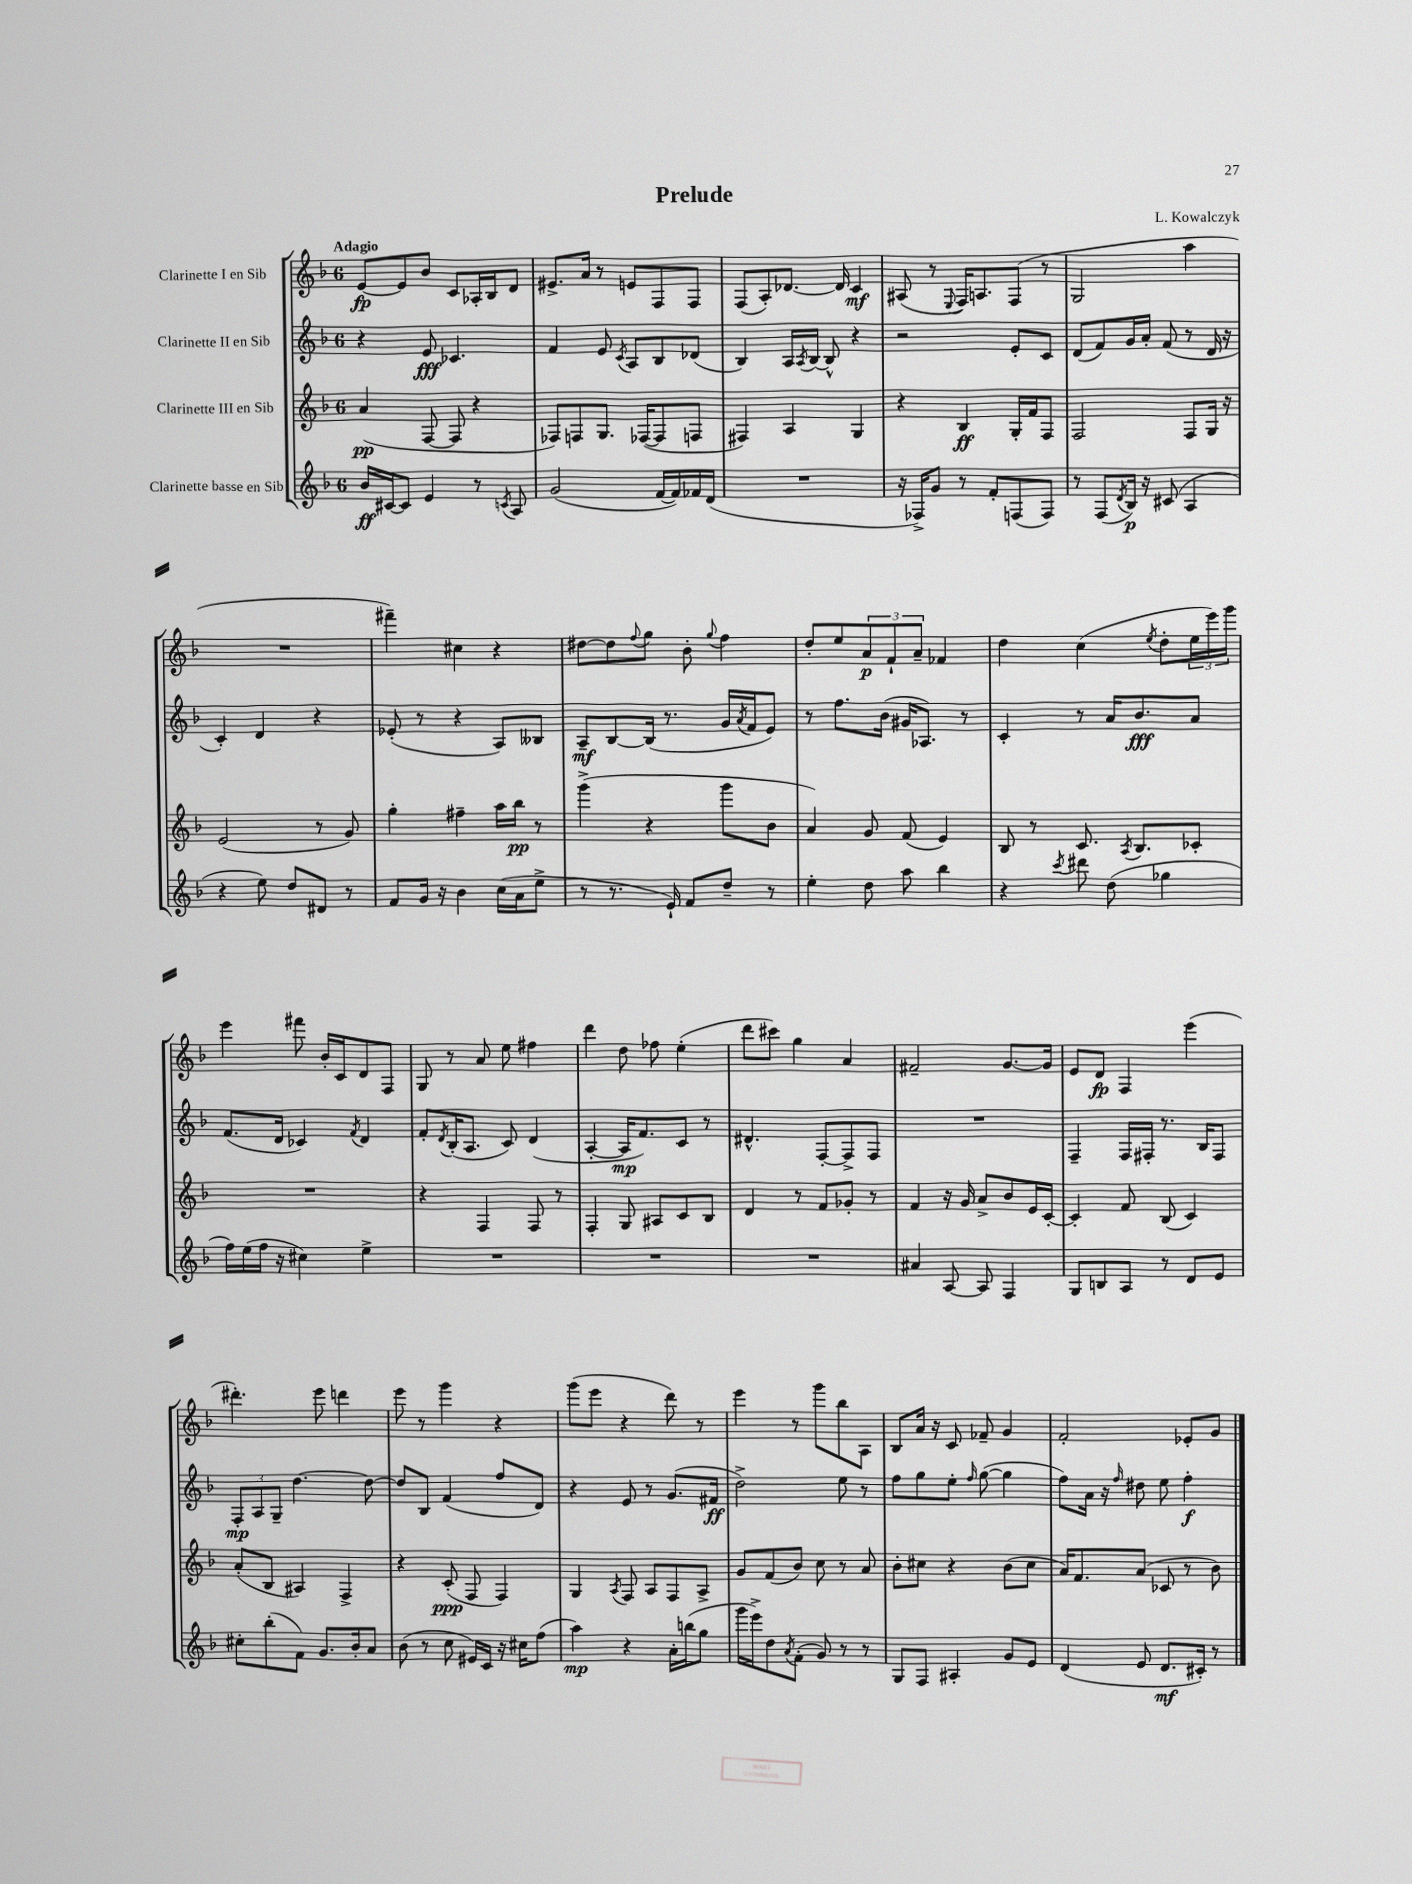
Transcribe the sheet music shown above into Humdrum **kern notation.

**kern	**dynam	**kern	**dynam	**kern	**dynam	**kern	**dynam
*part4	*part4	*part3	*part3	*part2	*part2	*part1	*part1
*staff4	*staff4	*staff3	*staff3	*staff2	*staff2	*staff1	*staff1
*I"Clarinette basse en Sib	*	*I"Clarinette III en Sib	*	*I"Clarinette II en Sib	*	*I"Clarinette I en Sib	*
*clefG2	*	*clefG2	*	*clefG2	*	*clefG2	*
*k[b-]	*	*k[b-]	*	*k[b-]	*	*k[b-]	*
*M6/8	*	*M6/8	*	*M6/8	*	*M6/8	*
=1	=1	=1	=1	=1	=1	=1	=1
!	!	!	!	!	!	!LO:TX:a:B:t=Adagio	!
16b-/LL	ff	(4a/	pp	4r	.	[8e/L	fp
[16c#X/J	.	.	.	.	.	.	.
8c#/J]	.	.	.	.	.	8e/]	.
4e/	.	[8F/	.	8e/	fff	8b-/J	.
.	.	8F/]	.	4.c-X/	.	8c/L	.
8r	.	4r	.	.	.	16A-X'/L	.
.	.	.	.	.	.	16B-/J	.
8qcn/	.	.	.	.	.	.	.
8A/	.	.	.	.	.	8d/J	.
=2	=2	=2	=2	=2	=2	=2	=2
(2g/	.	8F-X/L)	.	4f/	.	8.e#X^/L	.
.	.	8Fn/	.	.	.	.	.
.	.	.	.	.	.	16a/Jk	.
.	.	8.G/J	.	8e/	.	8r	.
.	.	.	.	8qc/	.	.	.
.	.	.	.	8A/L	.	8en/L	.
.	.	([16F-X/KL	.	.	.	.	.
[16f/LL	.	8F-/]	.	8B-/	.	8F/	.
16f/])	.	.	.	.	.	.	.
16f-X/	.	8Fn/J	.	(8d-X/J	.	8F/J	.
(16d/JJ	.	.	.	.	.	.	.
=3	=3	=3	=3	=3	=3	=3	=3
2.r	.	4F#X/)	.	4B-/)	.	(8F/L	.
.	.	.	.	.	.	8A'/)	.
.	.	4A/	.	16A/LL	.	[8.d-X/J	.
.	.	.	.	8qA/	.	.	.
.	.	.	.	[16B-/JJ	.	.	.
.	.	.	.	8B-^^/]	.	.	.
.	.	.	.	.	.	16d-/]	.
.	.	4G/	.	4r	.	4c/	mf
=4	=4	=4	=4	=4	=4	=4	=4
16r	.	4r	.	2r	.	(8A#X/	.
16F-X^/KL)	.	.	.	.	.	.	.
8g/J	.	.	.	.	.	8r	.
.	.	.	.	.	.	8qqE/	.
8r	.	4B-/	ff	.	.	16F/KL)	.
.	.	.	.	.	.	8.An/	.
8f'/L	.	.	.	.	.	.	.
(8Fn/	.	16G'/LL	.	8e'/L	.	(8F/J	.
.	.	16f/J	.	.	.	.	.
8F/J)	.	8F/J	.	8c/J	.	8r	.
=5	=5	=5	=5	=5	=5	=5	=5
8r	.	2F/	.	(8d/L	.	2G/	.
(8F/L	.	.	.	8f/)	.	.	.
8qd/	.	.	.	.	.	.	.
16B-/Jk)	p	.	.	16g/L	.	.	.
16r	.	.	.	16a'/JJ	.	.	.
(8c#X/	.	.	.	(8f/	.	.	.
4A/	.	8F/L	.	8r	.	4aa\	.
.	.	16G/Jk	.	16d/	.	.	.
.	.	16r	.	16r	.	.	.
!!LO:LB:g=z
=6	=6	=6	=6	=6	=6	=6	=6
4r	.	(2e/	.	4c'/)	.	2.r	.
8ee\)	.	.	.	4d/	.	.	.
8dd/L	.	.	.	.	.	.	.
8d#X/J	.	8r	.	4r	.	.	.
8r	.	8g/)	.	.	.	.	.
=7	=7	=7	=7	=7	=7	=7	=7
8f/L	.	4gg'\	.	(8e-X'/	.	4fff#X~\)	.
16g/Jk	.	.	.	8r	.	.	.
16r	.	.	.	.	.	.	.
4b-\	.	4ff#X~\	.	4r	.	4cc#X\	.
(16cc\LL	.	16aa\LL	.	8A/L)	.	4r	.
16a\J	.	16bb-\JJ	pp	.	.	.	.
8ee^\J	.	8r	.	8B--X/J	.	.	.
=8	=8	=8	=8	=8	=8	=8	=8
8r	.	(4ggg^\	.	8A~/L	mf	[8dd#X\L	.
8.r	.	.	.	[8B-/	.	8dd#\]	.
.	.	.	.	.	.	8qqff/	.
.	.	4r	.	(16B-/Jk]	.	8gg\J	.
16e`/)	.	.	.	8.r	.	.	.
8f/L	.	.	.	.	.	8b-'\	.
.	.	.	.	.	.	8qqgg/	.
8dd~/J	.	8ggg\L	.	16g/LL	.	4ff\	.
.	.	.	.	8qa/	.	.	.
.	.	.	.	16f/J	.	.	.
8r	.	8b-\J	.	8e/J)	.	.	.
=9	=9	=9	=9	=9	=9	=9	=9
4ee'\	.	4a/)	.	8r	.	8dd'/L	.
.	.	.	.	8.ff\L	.	8ee/	.
8dd\	.	8g/	.	.	.	12a/	p
.	.	.	.	(16b-\Jk	.	.	.
.	.	.	.	.	.	12f`/	.
8aa\	.	(8f/	.	16g#X/KL	.	.	.
.	.	.	.	.	.	12a~/J	.
.	.	.	.	8.A-X/J)	.	.	.
4bb-\	.	4e/)	.	.	.	4f-X/	.
.	.	.	.	8r	.	.	.
=10	=10	=10	=10	=10	=10	=10	=10
4r	.	8B-/	.	4c'/	.	4dd\	.
.	.	8r	.	.	.	.	.
8qccc/	.	.	.	.	.	.	.
8ddd#X\	.	8.c/	.	8r	.	(4cc\	.
(8dd\	.	.	.	16a/KL	.	.	.
.	.	8qA/	.	.	.	.	.
.	.	8.B-/L	.	8.b-/	fff	.	.
.	.	.	.	.	.	8qee/	.
4gg-X\	.	.	.	.	.	8dd'\L	.
.	.	8c-X'/J	.	8a/J	.	24ee\L	.
.	.	.	.	.	.	24eee\)	.
.	.	.	.	.	.	24ggg\JJ	.
!!LO:LB:g=z
=11	=11	=11	=11	=11	=11	=11	=11
16ff\LL)	.	2.r	.	(8.f/L	.	4eee\	.
(16ee\	.	.	.	.	.	.	.
16ff\JJ	.	.	.	.	.	.	.
16r	.	.	.	16d/Jk	.	.	.
4cc#X\)	.	.	.	4c-X/)	.	8fff#X\	.
.	.	.	.	.	.	16b-'/LL	.
.	.	.	.	.	.	16c/J	.
.	.	.	.	8qf/	.	.	.
4ee^\	.	.	.	4d/	.	8d/	.
.	.	.	.	.	.	8F/J	.
=12	=12	=12	=12	=12	=12	=12	=12
2.r	.	4r	.	8f'/L	.	8G/	.
.	.	.	.	8qd/	.	.	.
.	.	.	.	(16B-'/K	.	8r	.
.	.	.	.	8.A/J	.	.	.
.	.	4F/	.	.	.	8a/	.
.	.	.	.	8c/)	.	8ee\	.
.	.	8F/	.	(4d/	.	4ff#X\	.
.	.	8r	.	.	.	.	.
=13	=13	=13	=13	=13	=13	=13	=13
2.r	.	4F'/	.	[4A'/	.	4ddd\	.
.	.	8G/	.	16A/KL]	mp	8dd\	.
.	.	.	.	8.f/)	.	.	.
.	.	8A#X/L	.	.	.	8ff-X\	.
.	.	8c/	.	8c/J	.	(4ee'\	.
.	.	8B-/J	.	8r	.	.	.
=14	=14	=14	=14	=14	=14	=14	=14
2.r	.	4d/	.	4.d#X^^/	.	8ddd\L	.
.	.	.	.	.	.	8ccc#X\J)	.
.	.	8r	.	.	.	4gg\	.
.	.	8f/L	.	[8F'/L	.	.	.
.	.	8g-X'/J	.	8F^/]	.	4a/	.
.	.	8r	.	8F/J	.	.	.
=15	=15	=15	=15	=15	=15	=15	=15
4a#X/	.	4f/	.	2.r	.	2f#X~/	.
[8A/	.	16r	.	.	.	.	.
.	.	16g/	.	.	.	.	.
8A/]	.	8a^/L	.	.	.	.	.
4F/	.	8b-/	.	.	.	[8.g/L	.
.	.	16e/L	.	.	.	.	.
.	.	[16c'/JJ	.	.	.	16g/Jk]	.
=16	=16	=16	=16	=16	=16	=16	=16
8G/L	.	4c'/]	.	4F~/	.	8e/L	.
8Bn/	.	.	.	.	.	8d/J	fp
8A/J	.	8f/	.	16F/LL	.	4F/	.
.	.	.	.	16F#X'/JJ	.	.	.
8r	.	(8B-/	.	8.r	.	.	.
8d/L	.	4c/)	.	.	.	(4eee\	.
.	.	.	.	16B-/KL	.	.	.
8e/J	.	.	.	8F#/J	.	.	.
!!LO:LB:g=z
=17	=17	=17	=17	=17	=17	=17	=17
8cc#X'\L	.	(8a'/L	.	12F'/L	mp	4.ddd#X'\)	.
.	.	.	.	12A/	.	.	.
(8bb-'\	.	8B-/J	.	.	.	.	.
.	.	.	.	12G~/J	.	.	.
8f\J)	.	4A#X/)	.	[4.dd\	.	.	.
8.g/L	.	.	.	.	.	8eee\	.
.	.	4F^/	.	.	.	4dddn\	.
16b-'/k	.	.	.	.	.	.	.
8a/J	.	.	.	8dd\_	.	.	.
=18	=18	=18	=18	=18	=18	=18	=18
(8b-\	.	4r	.	8dd/L]	.	8eee\	.
8r	.	.	.	8B-/J	.	8r	.
8cc\	.	(8c'/	ppp	(4f/	.	4ggg\	.
16e#X/LL)	.	8F/	.	.	.	.	.
16c/JJ	.	.	.	.	.	.	.
16r	.	4F/)	.	8ff/L	.	4r	.
16cc#X\KL	.	.	.	.	.	.	.
(8ff\J	.	.	.	8d/J)	.	.	.
=19	=19	=19	=19	=19	=19	=19	=19
4aa\)	mp	4G/	.	4r	.	(8ggg\L	.
.	.	.	.	.	.	8eee\J	.
.	.	8qA/	.	.	.	.	.
4r	.	8F/	.	8e/	.	4r	.
.	.	8A/L	.	8r	.	.	.
16a'\LL	.	8F/	.	(8.g/L	.	8ddd\)	.
(16bbn\J	.	.	.	.	.	.	.
8gg\J	.	8A^/J	.	.	.	8r	.
.	.	.	.	16f#X/Jk	ff	.	.
=20	=20	=20	=20	=20	=20	=20	=20
16ggg\LL	.	8g/L	.	2dd^\)	.	4eee\	.
16eee^\J)	.	.	.	.	.	.	.
8dd\	.	(8f/	.	.	.	.	.
8qa/	.	.	.	.	.	.	.
(8f'\J	.	8b-/J)	.	.	.	8r	.
8g/)	.	8cc\	.	.	.	8ggg\L	.
8r	.	8r	.	8ee\	.	8bb-\	.
8r	.	8a/	.	8r	.	8A\J	.
=21	=21	=21	=21	=21	=21	=21	=21
8G/L	.	8b-'\L	.	8ff\L	.	8B-/L	.
8F/J	.	8cc#X\J	.	8gg\	.	16a/Jk	.
.	.	.	.	.	.	16r	.
4A#X'/	.	4r	.	8ee'\J	.	8c/	.
.	.	.	.	16qqff/	.	.	.
.	.	.	.	([8gg\	.	8f-X~/	.
8g/L	.	(8b-\L	.	4gg\]	.	4g/	.
8e/J	.	8cc#\J	.	.	.	.	.
=22	=22	=22	=22	=22	=22	=22	=22
(4d/	.	16a/KL)	.	8ff\L)	.	2f'/	.
.	.	8.f/	.	.	.	.	.
.	.	.	.	16a\Jk	.	.	.
.	.	.	.	16r	.	.	.
.	.	.	.	16qqff/	.	.	.
8e/	.	(8a/J	.	8dd#X\	.	.	.
8.d/L	mf	8c-X/	.	8ee\	.	.	.
.	.	8r	.	4ff'\	f	8e-X'/L	.
16c#X'/Jk)	.	.	.	.	.	.	.
8r	.	8b-\)	.	.	.	8g/J	.
==	==	==	==	==	==	==	==
*-	*-	*-	*-	*-	*-	*-	*-
